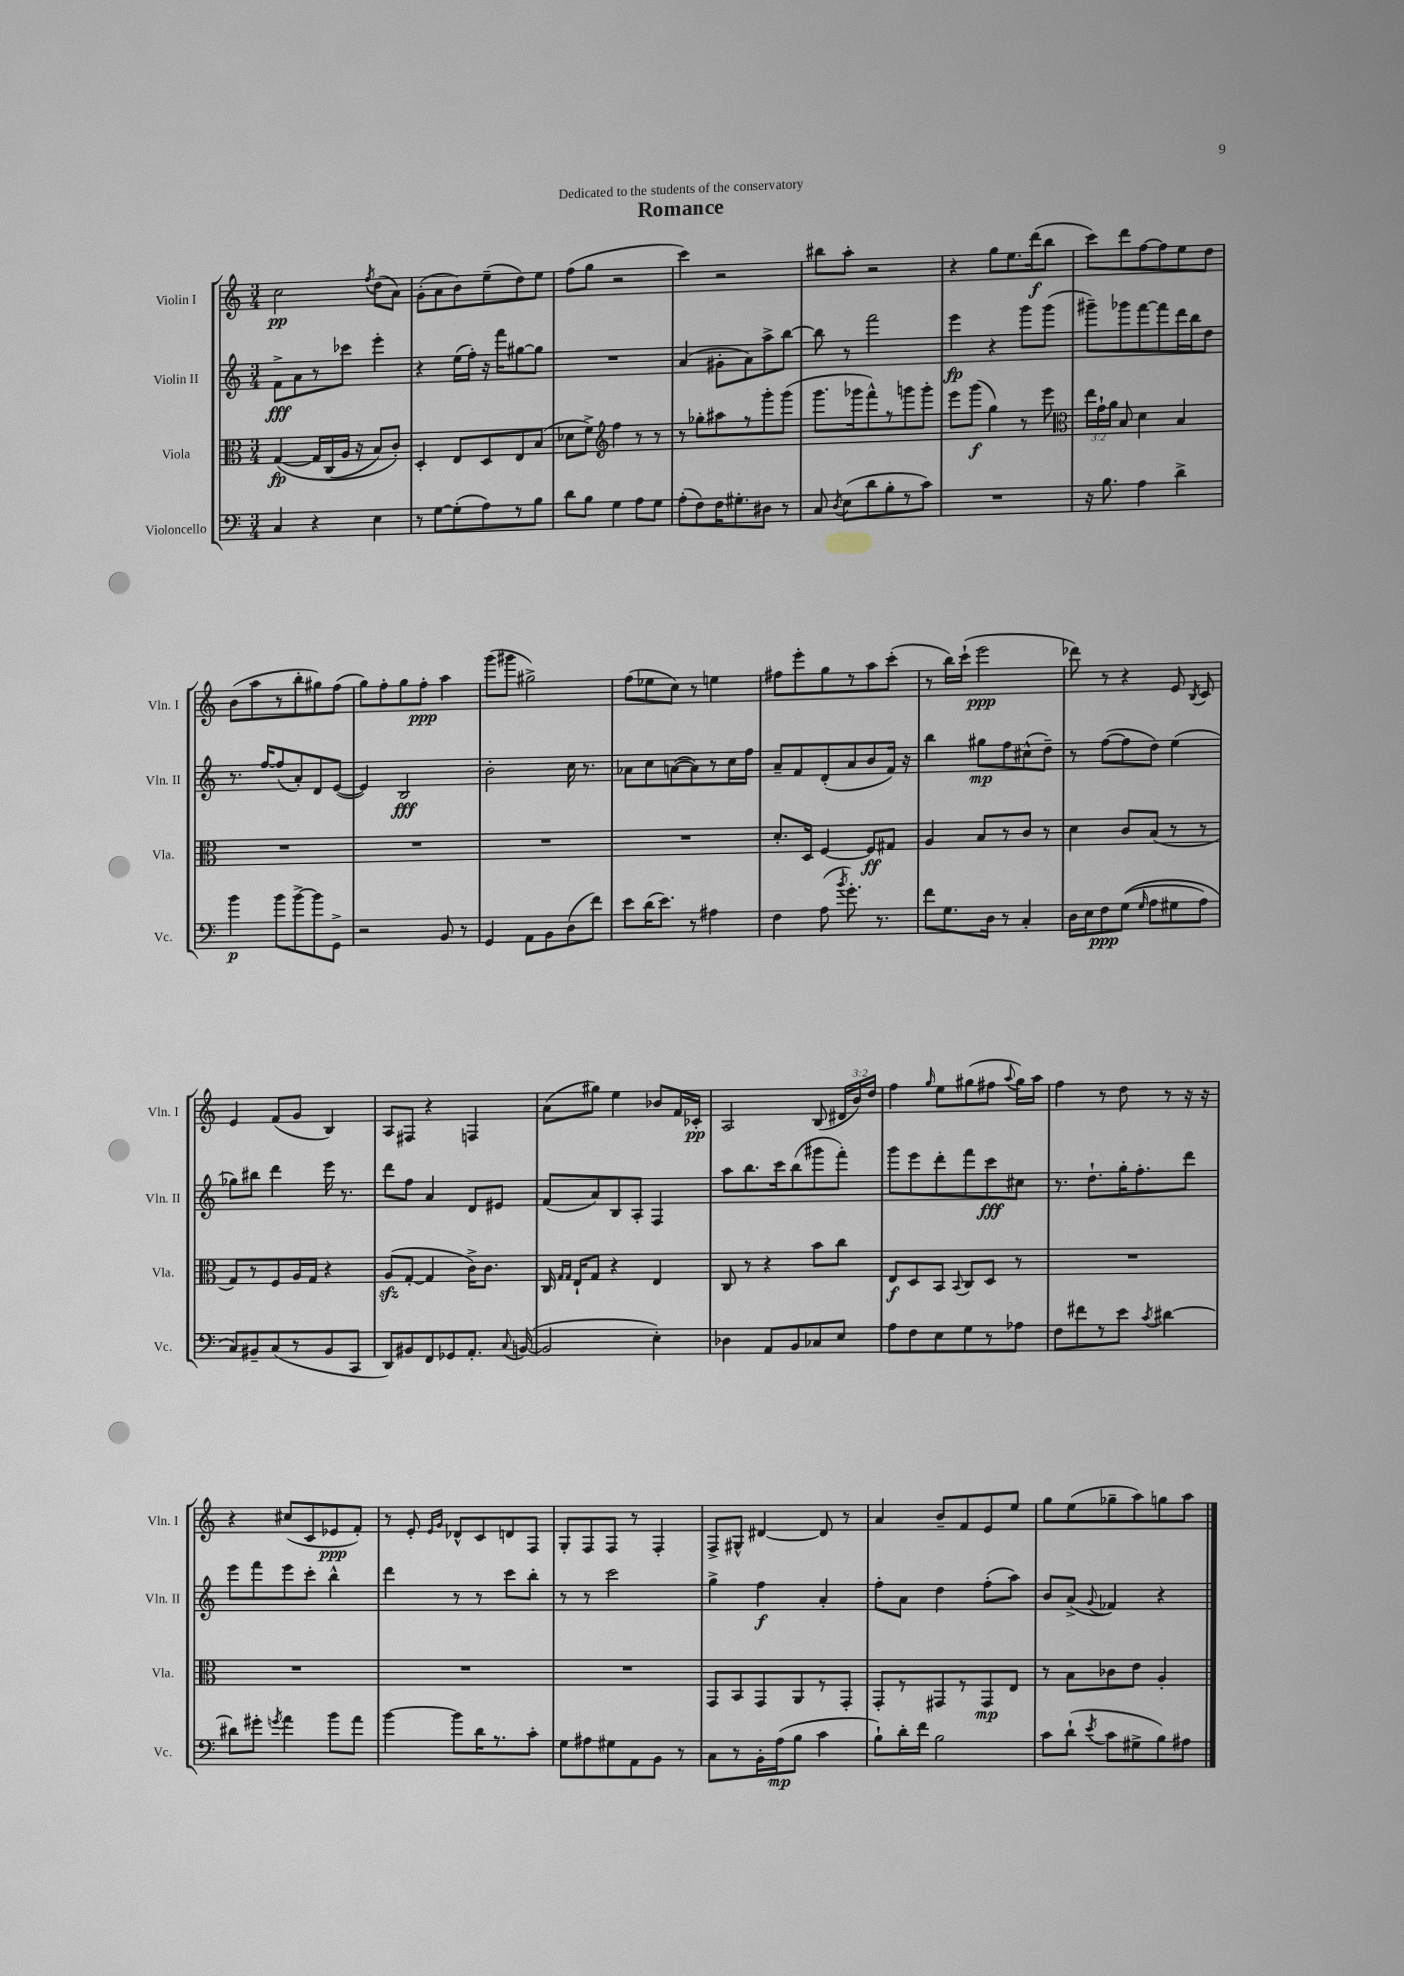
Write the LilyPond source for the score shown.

\header { title = "Romance" dedication = "Dedicated to the students of the conservatory" }
<<
\new StaffGroup <<
\new Staff = "s0" \with { instrumentName = "Violin I" shortInstrumentName = "Vln. I" } {
    \clef treble \key c \major \numericTimeSignature \time 3/4 \override Staff.TupletNumber.text = #tuplet-number::calc-fraction-text
    \autoBeamOff c''2\pp \acciaccatura { f''8 } d''8[( a'8]) |
    g'8[-.( a'8 b'8) e''8--( d''8) e''8] |
    f''8[( g''8] r2 |
    c'''4) r2 |
    bis''8[ a''8]-. r2 |
    r4 g''8[ e''8. d'''16\f( b''8] |
    c'''8[) d'''8 f''8~ f''8 e''8 d''8] |
    b'8[( a''8 r8 b''8-. gis''8) f''8]( |
    g''8[) f''8-. g''8 f''8]-.\ppp a''4 |
    g'''8[( gis'''8] gis''2->) |
    f''8[( ees''8 c''8]) r8 e''4 |
    fis''8[ e'''8-. g''8 r8 a''8 c'''8]-.( |
    r8 b''16[) c'''16]-!( e'''2\ppp |
    des'''8) r8 r4 e'8 \acciaccatura { b8 } c'8 |
    e'4 f'8[( g'8] b4) |
    a8[ fis8] r4 f4 |
    a'8[( gis''8]) e''4 bes'8[ f'16 ces'16]-.\pp |
    a2 b8( \tuplet 3/2 { dis'16[ b'16) d''16] } |
    f''4 \grace { g''16 } e''8[ gis''8( fis''8] \appoggiatura { a''8 } gis''16[) a''16] |
    f''4 r8 d''8 r8 r16 r16 |
    r4 cis''8[( c'8 ees'8\ppp f'8]-.) |
    r8 e'8-. \grace { e'16[ g'16] } des'8[-^ c'8 d'8 f8] |
    g8[-. f8 f8] r8 f4-. |
    f8[-> gis8]-^ dis'4~ dis'8 r8 |
    a'4 b'8[-- f'8 e'8 e''8] |
    g''8[ e''8( ges''8-- a''8) g''8 a''8] \bar "|." |
}
\new Staff = "s1" \with { instrumentName = "Violin II" shortInstrumentName = "Vln. II" } {
    \clef treble \key c \major \numericTimeSignature \time 3/4
    \autoBeamOff f'8[->\fff a'8 r8 ces'''8] e'''4-. |
    r4 e''16[( f''16]-.) r16 f'''16[ gis''8~ gis''8] |
    R2. |
    a'4( gis'8[-. a'8) a''8-> b''8]~ |
    b''8 r8 f'''2 |
    e'''4\fp r4 g'''8[ g'''8]( |
    gis'''8[--) ges'''8 f'''8~ f'''8 d'''16 b''16 d''8] |
    r8. f''16[~ f''8( a'8-.) d'8 e'8]~( |
    e'4) b2\fff |
    b'2-. c''16 r8. |
    aes'8[ c''8 a'8~( a'8) r8 c''16 f''16] |
    a'8[-- f'8 d'8-.( a'8 b'8 f'16]) r16 |
    b''4 gis''8[\mp f''8 cis''8-^( d''8]--) |
    r8 f''8[~( f''8 d''8]) e''4( |
    ges''8[) bis''8] d'''4 e'''16 r8. |
    d'''8[ f''8] a'4 d'8[ eis'8] |
    f'8[( a'8) b8 a8]-. f4 |
    a''8[ b''8. c'''16 b''8( gis'''8 f'''8]-.) |
    g'''8[ e'''8 d'''8-. f'''8 c'''8\fff cis''8] |
    r8. d''8.[-! g''16-. f''8.-. d'''8] |
    e'''8[ f'''8 e'''8 c'''8]-. b''4-^ |
    d'''4 r8 r8 c'''8[ b''8]-. |
    r8 r8 c'''2 |
    g''4-> f''4\f a'4-. |
    f''8[-. a'8] d''4 f''8[-.( a''8]) |
    b'8[ a'8]->( \appoggiatura { g'8 } fes'4) r4 \bar "|." |
}
\new Staff = "s2" \with { instrumentName = "Viola" shortInstrumentName = "Vla." } {
    \clef alto \key c \major \numericTimeSignature \time 3/4 \override Staff.TupletNumber.text = #tuplet-number::calc-fraction-text
    \autoBeamOff g4~\fp\( g16[ c16( a16] r16 b8[) c'8]-.\) |
    d4-. e8[ d8 e8 b8]( |
    des'8[ f'8]->) \clef treble f''4 r8 r8 |
    r8 ges''8[-. ais''8 r8 g'''8-. g'''8]( |
    g'''8.[ ges'''16 f'''8-^) r8 g'''8 g'''8]-. |
    e'''8[ g'''8]\f( g''4) r8 e'''8 |
    \clef alto \tuplet 3/2 { e''16[ g'16-! a'16] } b8 d'4 b4 |
    R2. |
    R2. |
    R2. |
    R2. |
    d'8.[-. d16] f4~ f8[\ff gis8] |
    a4 b8[ r8 c'8] r8 |
    d'4 c'8[ b8]( r8 r8 |
    g8[) r8 f8 a16 g16] r4 |
    a8[\sfz( g8]~-. g4 c'16[->) c'8.] |
    c16 \grace { g16[ g16] } e16[-! g8] r4 e4 |
    c8 r8 r4 b'8[ c''8] |
    e8[\f d8 b,8] \appoggiatura { b,8 } c8[ d8] r8 |
    R2. |
    R2. |
    R2. |
    R2. |
    g,8[ b,8 g,8 a,8 r8 g,8]-. |
    g,8[-. r8 gis,8 r8 gis,8\mp e8] |
    r8 b8[ ces'8 e'8] a4-. \bar "|." |
}
\new Staff = "s3" \with { instrumentName = "Violoncello" shortInstrumentName = "Vc." } {
    \clef bass \key c \major \numericTimeSignature \time 3/4
    \autoBeamOff c4 r4 e4 |
    r8 g8[~ g8-.( a8) r8 b8] |
    d'8[ b8] g4 a8[ g8] |
    a8[-.( f8) f16 gis8.-. dis8] r8 |
    c8 \acciaccatura { d8 } e8[( d'8 b8-. r8 c'8]) |
    R2. |
    r16 b8. a4 d'4-> |
    b'4\p b'8[ b'8~-> b'8 g,8]-> |
    r2 b,8 r8 |
    g,4 a,8[ b,8 d8( f'8]) |
    e'8[ d'16( e'8.]) r8 ais4 |
    f4 a8( \acciaccatura { b'8 } g'8.-.) r8. |
    f'8[ g8. d16] r8 c4-. |
    d16[ e16 f8\ppp g8](\( \grace { g16 } a8[ gis8 a8]) |
    c8[\) bis,8-- c8( r8 bis,8 c,8] |
    d,8[) bis,8 f,8 ges,8 a,8.]-. \appoggiatura { c8 } b,16~( |
    b,2 e4-.) |
    des4 a,8[ b,8 ces8 e8] |
    a8[ f8 e8 g8 r8 aes8] |
    f8[ fis'8 r8 e'8] \acciaccatura { c'8 } dis'4~ |
    dis'8[ gis'8]-. \acciaccatura { g'8 } a'4 b'8[ a'8] |
    b'4~ b'8[ d'16 r8. c'8]-. |
    g8[ ais8 gis8 a,8 b,8] r8 |
    c8[ r8 b,16-. a16\mp( b8] c'4 |
    b8[-!) d'16-. f'16] b2 |
    c'8[ d'8]-!( \acciaccatura { e'8 } c'8[ gis8-> b8) ais8] \bar "|." |
}
>>
>>
\layout { \context { \Score \remove "Bar_number_engraver" } }
